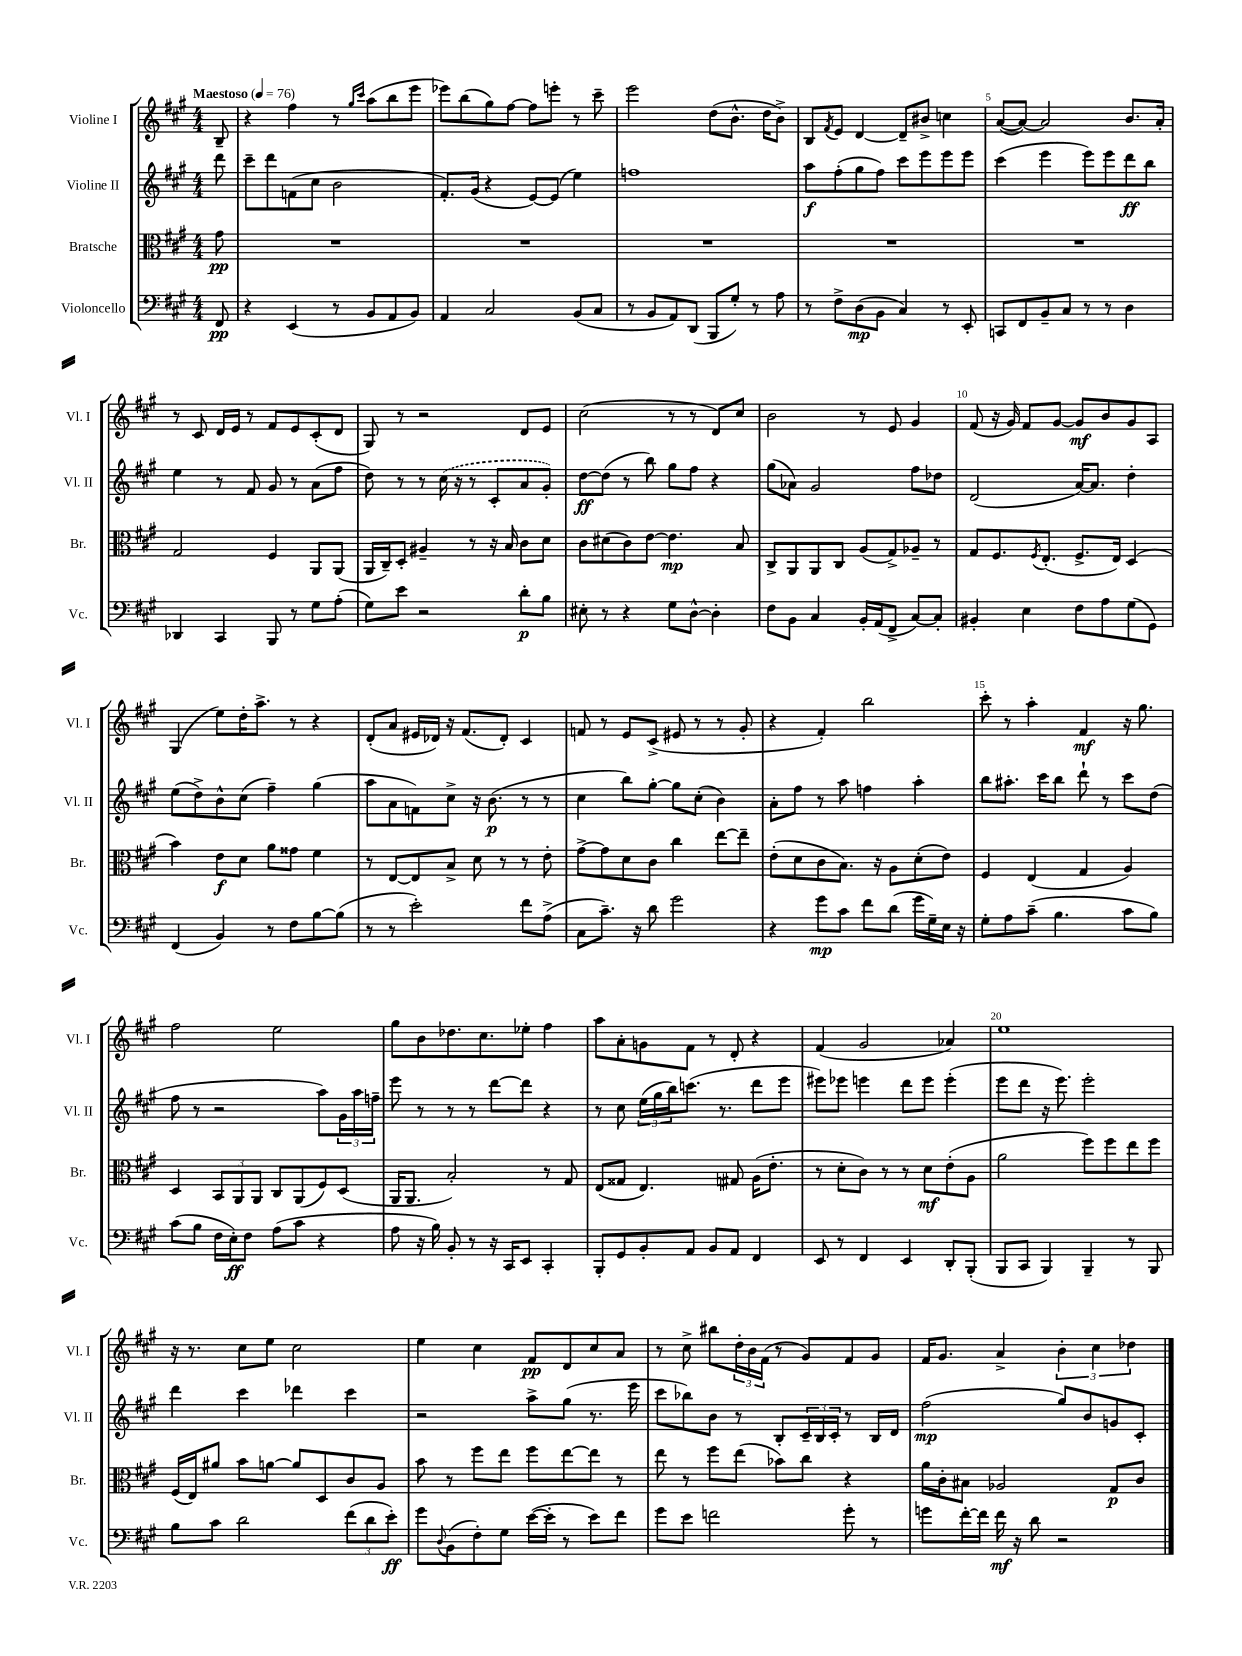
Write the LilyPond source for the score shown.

<<
\new StaffGroup <<
\new Staff = "s0" \with { instrumentName = "Violine I" shortInstrumentName = "Vl. I" } {
    \clef treble \key a \major \numericTimeSignature \time 4/4 \partial 8 \tempo "Maestoso" 4 = 76
    b8-- |
    r4 fis''4 r8 \grace { gis''16 cis'''16 } a''8( b''8 e'''8 |
    ees'''8) b''8( gis''8) fis''8~ fis''8 e'''8-. r8 cis'''8-- |
    e'''2 d''8( b'8.-^ d''16 b'8->) |
    b8 \acciaccatura { fis'8 } e'8 d'4~ d'8-- bis'8-> c''4 |
    a'8~( a'8~) a'2 b'8. a'16-. |
    r8 cis'8 d'16 e'16 r8 fis'8 e'8 cis'8-.( d'8 |
    gis8) r8 r2 d'8 e'8 |
    cis''2( r8 r8 d'8) cis''8 |
    b'2 r8 e'8 gis'4 |
    fis'8( r16 gis'16) fis'8 gis'8~ gis'8\mf b'8 gis'8 a8 |
    gis4( e''8) d''16-. a''8.-> r8 r4 |
    d'8-.( a'8 eis'16 des'16) r16 fis'8.( des'8-.) cis'4 |
    f'8 r8 e'8 cis'8->( eis'8 r8 r8 gis'8-. |
    r4 fis'4-.) b''2 |
    cis'''8-. r8 a''4-. fis'4\mf r16 gis''8. |
    fis''2 e''2 |
    gis''8 b'8 des''8. cis''8. ees''8-. fis''4 |
    a''8 a'8-. g'8 fis'8 r8 d'8-. r4 |
    fis'4( gis'2 aes'4) |
    e''1 |
    r16 r8. cis''8 e''8 cis''2 |
    e''4 cis''4 fis'8\pp d'8 cis''8 a'8 |
    r8 cis''8-> bis''8 \tuplet 3/2 { d''16-. b'16 fis'16( } r8 gis'8) fis'8 gis'8 |
    fis'16 gis'8. a'4-> \tuplet 3/2 { b'4-. cis''4 des''4 } \bar "|." |
}
\new Staff = "s1" \with { instrumentName = "Violine II" shortInstrumentName = "Vl. II" } {
    \clef treble \key a \major \numericTimeSignature \time 4/4 \partial 8
    d'''8 |
    cis'''8-- d'''8 f'8( cis''8 b'2 |
    fis'8.-.) gis'16( r4 e'8~) e'8( e''4) |
    f''1 |
    a''8\f fis''8-.( gis''8 fis''8) cis'''8 e'''8 e'''8 e'''8 |
    cis'''4( e'''4 e'''8) e'''8 d'''8\ff b''8 |
    e''4 r8 fis'8 gis'8 r8 a'8( fis''8 |
    d''8) r8 r8 \once \slurDashed cis''16( r16 r8 cis'8-. a'8 gis'8-.) |
    d''8~\ff d''8( r8 b''8) gis''8 fis''8 r4 |
    gis''8( aes'8) gis'2 fis''8 des''8 |
    d'2( a'16~) a'8. d''4-. |
    e''8( d''8->) b'8-^ cis''8( fis''4--) gis''4( |
    a''8 a'8 f'8) cis''8-> r16 b'8.\p( r8 r8 |
    cis''4 b''8) gis''8~-. gis''8 cis''8-.( b'4) |
    a'8-. fis''8 r8 a''8 f''4 a''4-. |
    b''8 ais''8.-. cis'''16 b''8 d'''8-! r8 cis'''8 d''8( |
    fis''8 r8 r2 a''8) \tuplet 3/2 { gis'16 a''16 f''16-- } |
    e'''8 r8 r8 r8 d'''8~ d'''8 r4 |
    r8 cis''8 \tuplet 3/2 { e''16( gis''16 b''16) } c'''8.( r8. d'''8 e'''8 |
    eis'''8) ees'''8 e'''4 d'''8 e'''8 e'''4-.( |
    e'''8 d'''8 r16 e'''8.) e'''2-. |
    d'''4 cis'''4 des'''4 cis'''4 |
    r2 a''8-> gis''8( r8. e'''16 |
    cis'''8 bes''8) b'8 r8 b8-. \tuplet 3/2 { cis'16-- b16 cis'16-. } r8 b16 d'16 |
    fis''2\mp( gis''8) b'8 g'8 cis'8-. \bar "|." |
}
\new Staff = "s2" \with { instrumentName = "Bratsche" shortInstrumentName = "Br." } {
    \clef alto \key a \major \numericTimeSignature \time 4/4 \partial 8
    gis'8\pp |
    R1 |
    R1 |
    R1 |
    R1 |
    R1 |
    gis2 fis4 a,8 a,8( |
    a,16 cis16--) d8-. ais4-- r8 r16 b16 cis'8 d'8 |
    cis'8 dis'8( cis'8) e'8~ e'4.\mp b8 |
    cis8-> a,8 a,8 cis8 a8( gis8->) aes8-- r8 |
    gis8 fis8. \acciaccatura { fis8 } e8.-.( fis8.-> e16) d4( |
    b'4) e'8\f d'8 a'8 gisis'8 fis'4 |
    r8 e8~ e8 b8-> d'8 r8 r8 e'8-. |
    gis'8~-> gis'8 d'8 cis'8 cis''4 e''8~ e''8-- |
    e'8-.( d'8 cis'8 b8.) r16 a8 d'8-.( e'8) |
    fis4 e4( gis4 a4) |
    d4 \tuplet 3/2 { b,8 a,8 a,8 } cis8 a,8( fis8) d8( |
    a,16 a,8. b2-.) r8 gis8 |
    e8( gisis8 e4.) gis8 a16( e'8.-. |
    r8 d'8-. cis'8) r8 r8 d'8\mf e'8-.( a8 |
    a'2 fis''8) fis''8 e''8 fis''8 |
    fis16( e16) ais'8 b'8 a'8~ a'8 d8 cis'8 a8 |
    b'8 r8 fis''8 e''8 fis''8 e''8~ e''8 r8 |
    e''8 r8 fis''8 e''8( bes'8) cis''8 r4 |
    a'16 cis'16-. bis8 aes2 gis8\p cis'8 \bar "|." |
}
\new Staff = "s3" \with { instrumentName = "Violoncello" shortInstrumentName = "Vc." } {
    \clef bass \key a \major \numericTimeSignature \time 4/4 \partial 8
    fis,8\pp |
    r4 e,4( r8 b,8 a,8 b,8) |
    a,4 cis2 b,8( cis8 |
    r8 b,8 a,8) d,8( b,,8 gis8-.) r8 a8 |
    r8 fis8-> d8\mp( b,8 cis4) r8 e,8-. |
    c,8 fis,8 b,8-- cis8 r8 r8 d4 |
    des,4 cis,4 b,,8 r8 gis8 a8-.( |
    gis8) e'8 r2 d'8-.\p b8 |
    eis8-. r8 r4 gis8 d8~-^ d4-. |
    fis8 b,8 cis4 b,16-. a,16( fis,8-> cis8~) cis8-. |
    bis,4-. e4 fis8 a8 gis8( gis,8) |
    fis,4( b,4) r8 fis8 b8~ b8( |
    r8 r8 e'2-.) fis'8 a8->( |
    cis8 cis'8.--) r16 d'8 gis'2 |
    r4 gis'8\mp cis'8 fis'8 d'8( gis'16 gis16--) e16 r16 |
    gis8-. a8 cis'8--( b4. cis'8 b8) |
    cis'8( b8 fis16 e16-.\ff) fis8 a8( cis'8 r4 |
    a8 r16 b16) b,8-. r8 r16 cis,16 e,8 cis,4-. |
    b,,8-. gis,8 b,8-. a,8 b,8 a,8 fis,4 |
    e,8 r8 fis,4 e,4 d,8-. b,,8-.( |
    b,,8 cis,8 b,,4) b,,4-- r8 b,,8 |
    b8 cis'8 d'2 \tuplet 3/2 { fis'8( d'8 e'8-.\ff) } |
    gis'8 \appoggiatura { d8 } b,8( fis8-.) gis8 e'16~( e'16-. r8 e'8) fis'8 |
    gis'8 e'8 f'2 gis'8-. r8 |
    g'8 fis'16~-. fis'16 fis'16\mf r16 d'8 r2 \bar "|." |
}
>>
>>
\layout { \context { \Score \override BarNumber.break-visibility = ##(#f #t #t) barNumberVisibility = #(every-nth-bar-number-visible 5) } }
